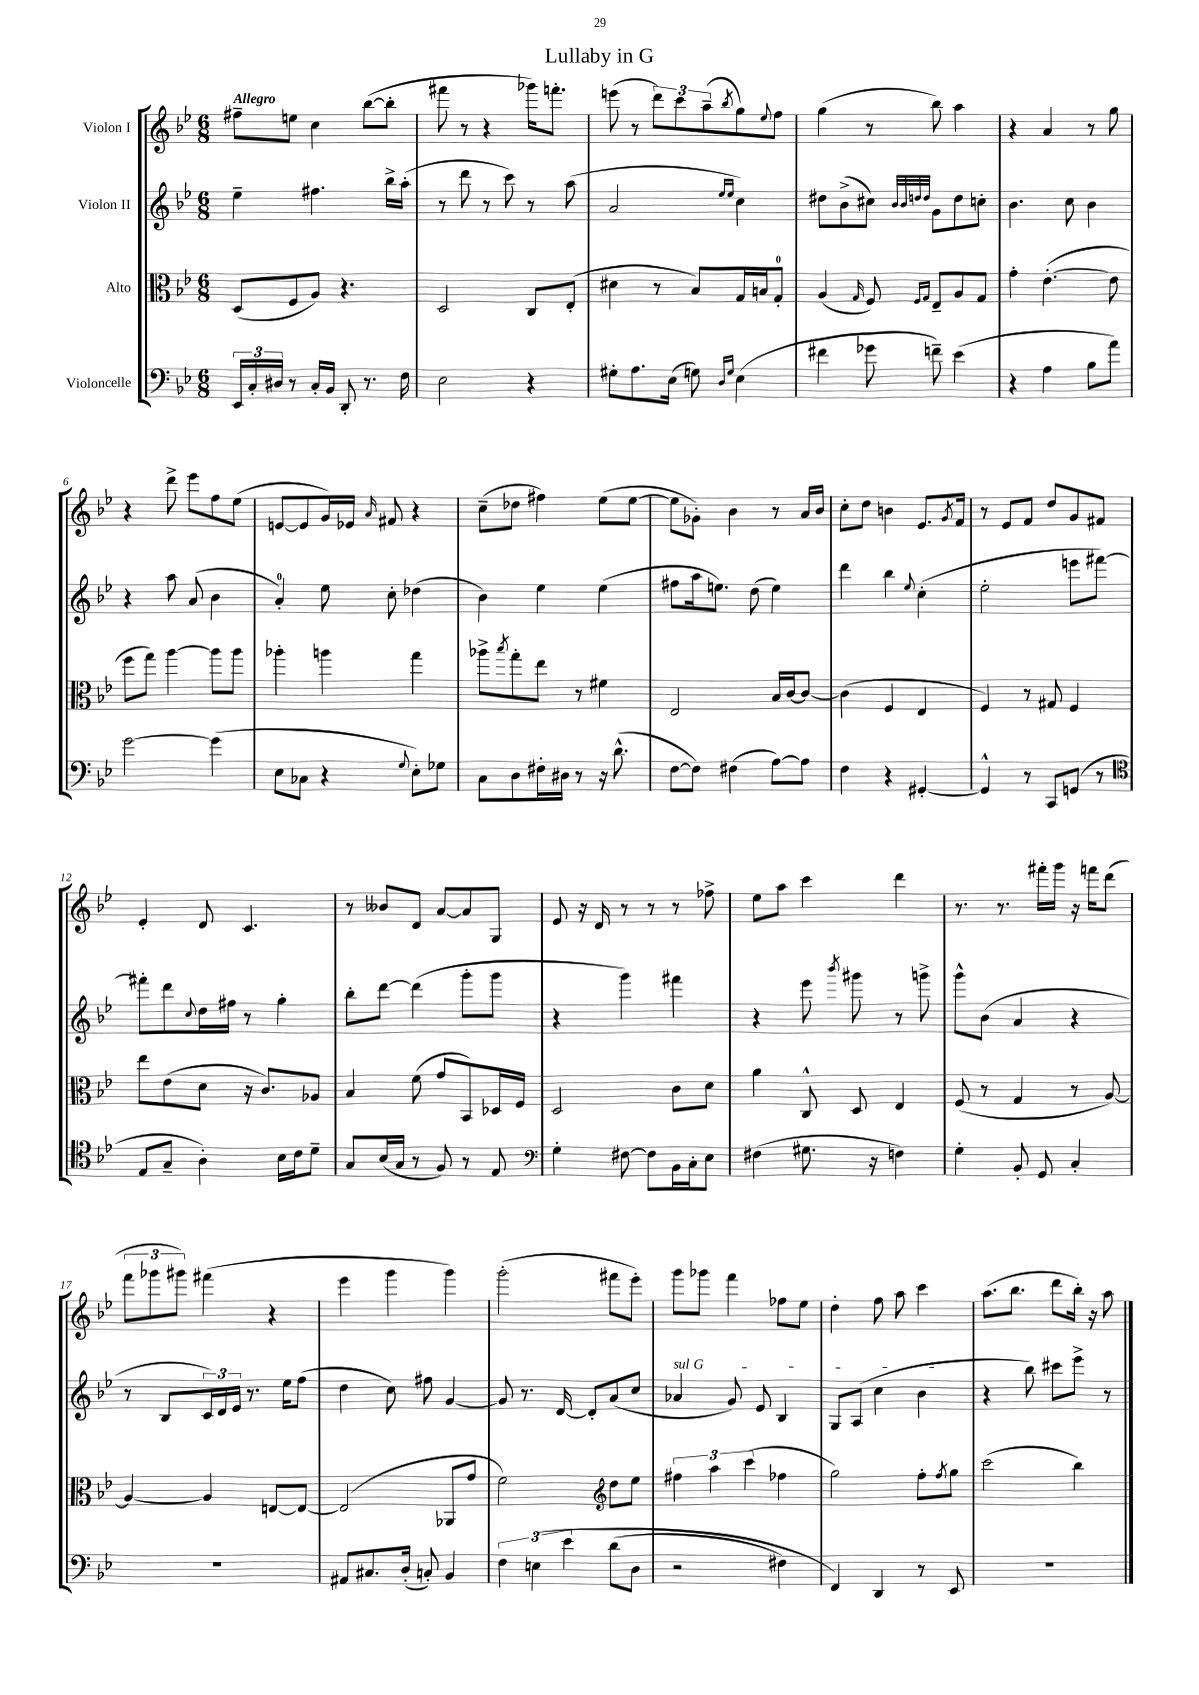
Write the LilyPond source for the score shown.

\header { title = "Lullaby in G" }
<<
\new StaffGroup <<
\new Staff = "s0" \with { instrumentName = "Violon I" } {
    \clef treble \key bes \major \numericTimeSignature \time 6/8 \tempo "Allegro"
    fis''8-- e''8 c''4 bes''8~( bes''8-. |
    fis'''8 r8 r4 ges'''16) f'''8.-. |
    e'''8( r8 \tuplet 3/2 { d'''8) c'''8 a''8--( } \acciaccatura { bes''8 } g''8) \appoggiatura { ees''8 } f''8 |
    g''4( r8 bes''8) a''4 |
    r4 a'4 r8 g''8 |
    r4 d'''8-> ees'''8 f''8 ees''8( |
    e'8~ e'8 g'16) ees'16 \grace { a'16 } fis'8 r4 |
    c''8--( des''8 fis''4) ees''8( ees''8~ |
    ees''8 ges'8-.) bes'4 r8 a'16 bes'16 |
    c''8-. d''8 b'4 ees'8. \acciaccatura { g'8 } f'16 |
    r8 ees'8 f'8 d''8 g'8 fis'8 |
    ees'4-. d'8 c'4. |
    r8 beses'8 d'8 a'8~ a'8 g8 |
    ees'8 r16 d'16 r8 r8 r8 fes''8-> |
    ees''8 a''8 c'''4 d'''4 |
    r8. r8. fis'''16-. g'''16 r16 f'''16 d'''8( |
    \tuplet 3/2 { f'''8 ges'''8 gis'''8) } fis'''4( r4 |
    ees'''4 g'''4 g'''4) |
    g'''2-.( fis'''8 ees'''8-.) |
    g'''8 ges'''8 f'''4 fes''8 ees''8 |
    d''4-. f''8 a''8 c'''4 |
    a''8.( bes''8. d'''8 bes''16-.) r16 a''8 \bar "|." |
}
\new Staff = "s1" \with { instrumentName = "Violon II" } {
    \clef treble \key bes \major \numericTimeSignature \time 6/8
    ees''4-- fis''4. bes''16-> a''16-.( |
    r8 d'''8 r8 c'''8) r8 a''8( |
    a'2 \grace { ees''16 ees''16 } c''4) |
    dis''8 bes'8->( cis''8) \grace { bes'32 bes'32 d''32 d''32 } g'8 d''8 c''8-. |
    bes'4. c''8 bes'4 |
    r4 a''8 a'8( bes'4 |
    a'4-0-.) ees''8 c''8-. des''4( |
    bes'4) ees''4 ees''4( |
    fis''8 a''16 e''8.) d''8( e''4) |
    d'''4 bes''4 \appoggiatura { ees''8 } c''4-.( |
    ees''2-. e'''8 fis'''8~) |
    fis'''8-. d'''8 \appoggiatura { c''8 } d''16 fis''16 r8 g''4-. |
    bes''8-. d'''8~ d'''4( g'''8-. g'''8 |
    r4 g'''4) fis'''4 |
    r4 ees'''8 \acciaccatura { bes'''8 } gis'''8 r8 g'''8-> |
    g'''8-^ bes'8( a'4 r4 |
    r8 bes8 \tuplet 3/2 { c'16) d'16 ees'16 } r8. ees''16 f''8( |
    d''4 c''8) fis''8 g'4~ |
    g'8 r8. d'16~ d'8-. a'8( c''8 |
    \once \override TextSpanner.bound-details.left.text = \markup { \italic "sul G" } aes'4\startTextSpan g'8) ees'8 bes4 |
    g8 a8( c''4 bes'4\stopTextSpan |
    r4 bes''8) cis'''8 ees'''8-> r8 \bar "|." |
}
\new Staff = "s2" \with { instrumentName = "Alto" } {
    \clef alto \key bes \major \numericTimeSignature \time 6/8
    d8( f8 a8) r4. |
    d2 c8 ees8-.( |
    dis'4 r8 bes8) g16 b16 g8-0-. |
    a4( \grace { g16 } f8) \grace { f16 g16 } ees8-- a8 g8 |
    g'4-. ees'4.~-.( ees'8 |
    f''8 g''8) a''4~ a''8 a''8 |
    aes''4-. a''4 g''4 |
    aes''8-> \acciaccatura { bes''8 } g''8-. ees''8 r8 fis'4 |
    ees2 bes16 c'16~ c'8~ |
    c'4( f4 ees4 |
    f4) r8 gis8 f4 |
    ees''8 ees'8( d'8 r16 c'8.) aes8 |
    bes4 f'8( g'8 bes,8) des16 f16 |
    d2 c'8 d'8 |
    a'4 c8-^ d8 ees4 |
    f8( r8 g4 r8 a8~) |
    a4~ a4 e8~ e8~ |
    e2( aes,8 g'8 |
    f'2) \clef treble d''8 ees''8 |
    \tuplet 3/2 { fis''4 a''4 c'''4( } fes''4 |
    g''2) f''8-. \acciaccatura { f''8 } g''8 |
    c'''2( bes''4) \bar "|." |
}
\new Staff = "s3" \with { instrumentName = "Violoncelle" } {
    \clef bass \key bes \major \numericTimeSignature \time 6/8
    \tuplet 3/2 { ees,16 c16-. dis16 } r8 c16-. bes,16 d,8-. r8. f16 |
    ees2 r4 |
    gis8-. a8. ees16( g8) \grace { d16 g16 } ees4( |
    fis'4 ges'8 f'8--) ees'4( |
    r4 a4 bes8 a'8) |
    g'2~ g'4( |
    ees8 ces8 r4 \appoggiatura { g8 } ees8-.) ges8 |
    c8 d8 fis16-. dis16 r8 r16 d'8.-^( |
    f8~ f8) fis4( a8~) a8 |
    f4 r4 gis,4~-. |
    gis,4-^ r8 c,8 g,8( r8 |
    \clef tenor ees8 g8-- a4-.) bes16 c'16 d'8-- |
    g8 bes16( g16 r8 f8) r8 ees8 |
    \clef bass g4-. fis8~ fis8 bes,16 c16-. ees8 |
    fis4( gis8. r16 f4) |
    g4-. bes,8-. g,8 c4-. |
    R2. |
    ais,8 cis8. d16-.( c8-.) bes,4 |
    \tuplet 3/2 { f4 e4\( ees'4 } d'8( d8 |
    r2 fis4) |
    f,4\) d,4 r8 ees,8 |
    R2. \bar "|." |
}
>>
>>
